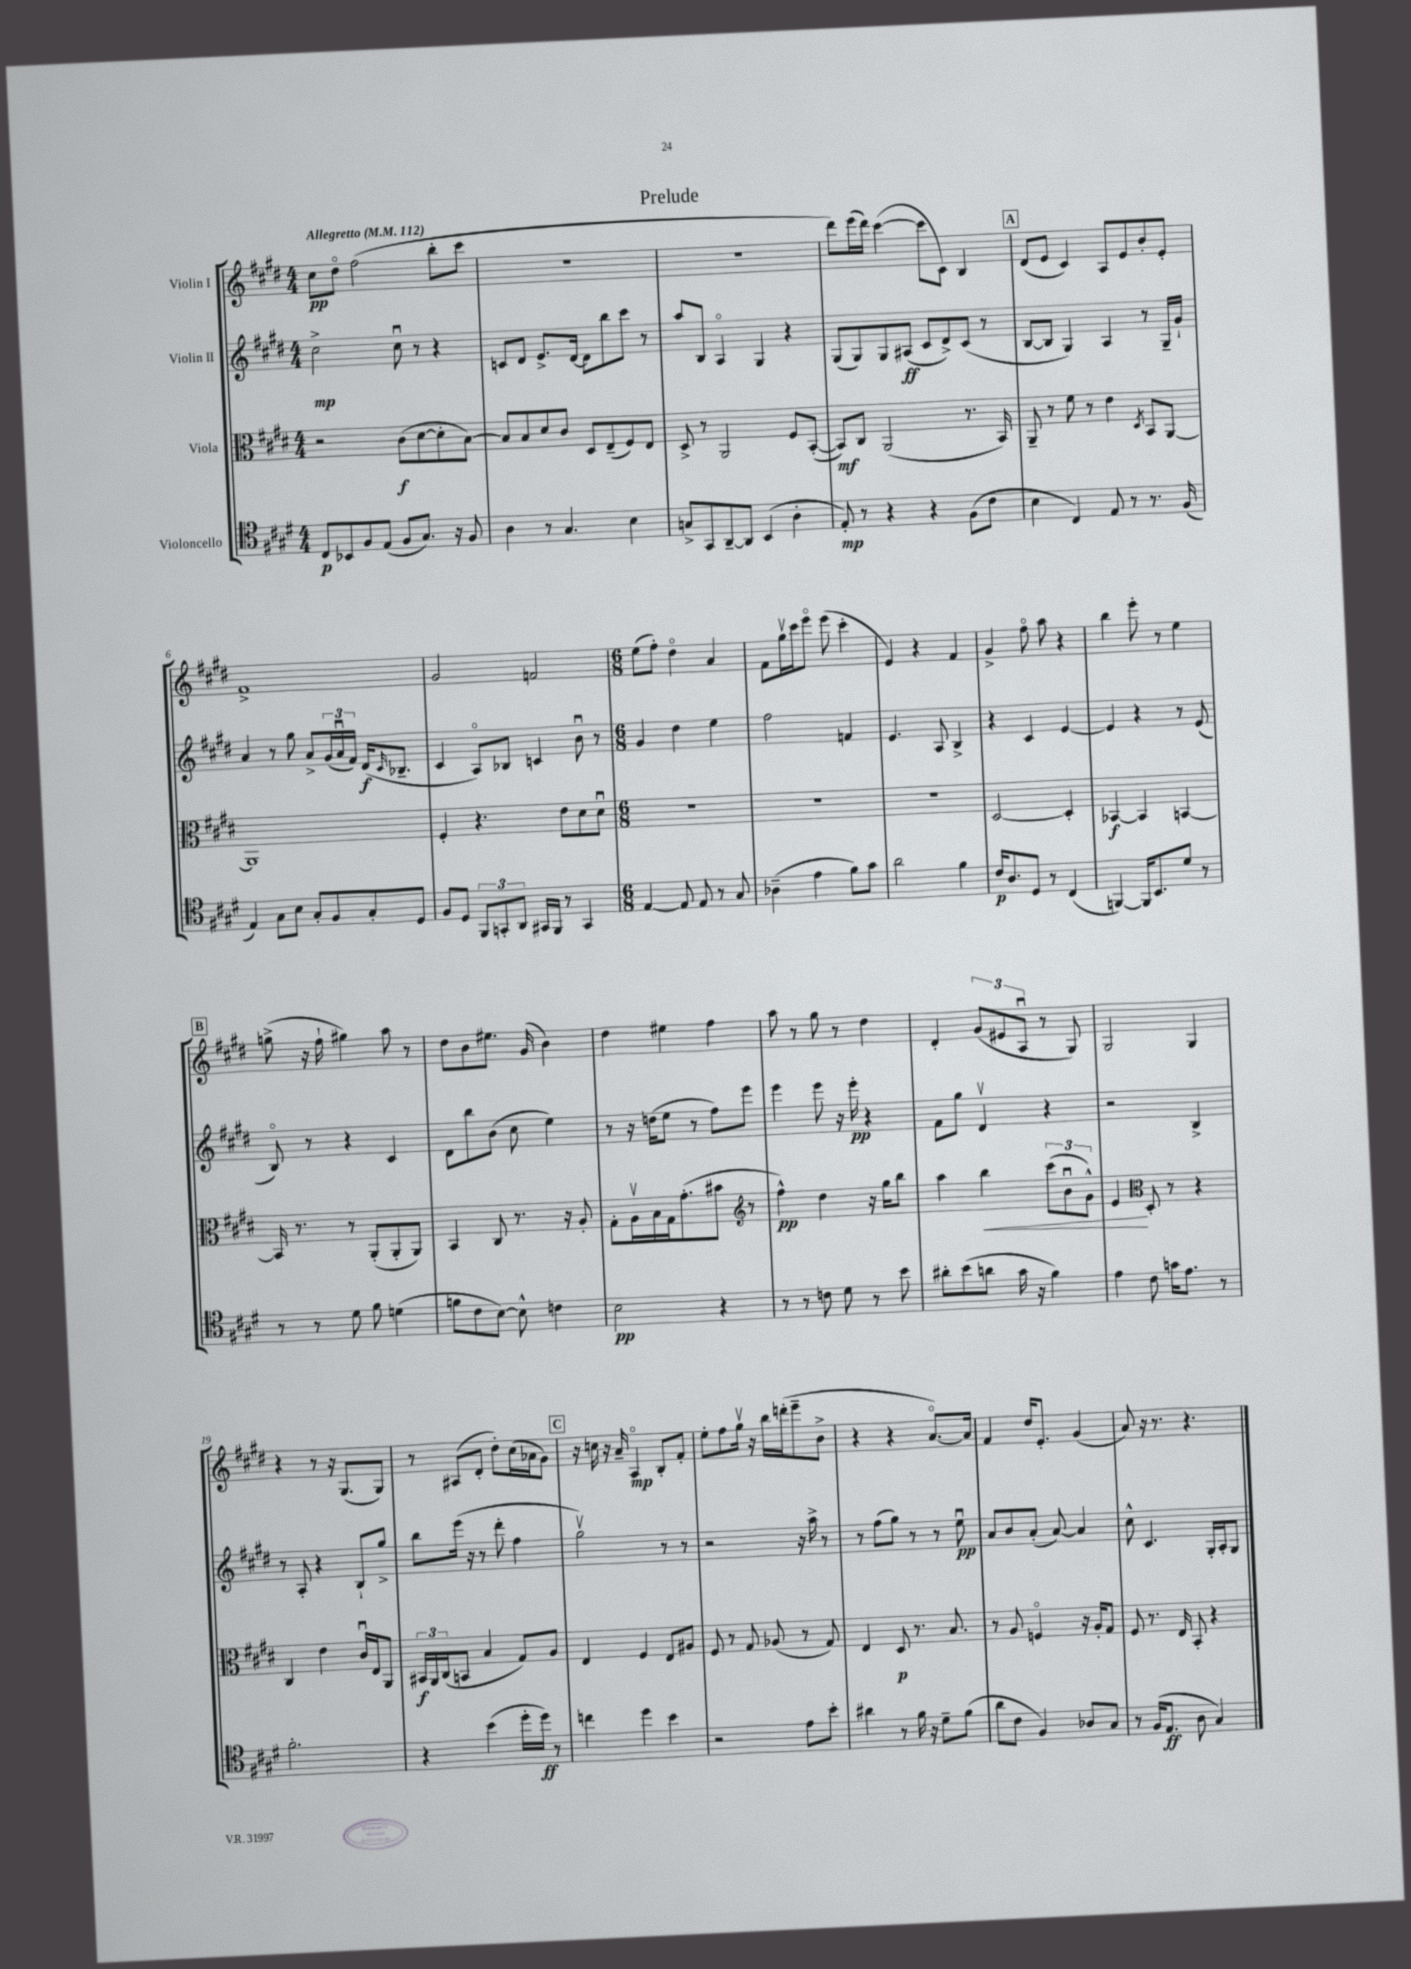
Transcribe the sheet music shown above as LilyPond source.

\header { title = "Prelude" }
<<
\new StaffGroup <<
\new Staff = "s0" \with { instrumentName = "Violin I" } {
    \clef treble \key e \major \numericTimeSignature \time 4/4 \tempo "Allegretto" 4 = 112
    cis''8\pp dis''8\flageolet fis''2( b''8-. cis'''8 |
    r1 |
    R1 |
    dis'''8) e'''16( dis'''16) cis'''4~( cis'''8 cis'8) b4 |
    \mark \markup { \box "A" } dis'8( e'8 cis'4) a8 e'8 b'8-. e'8-. |
    fis'1-> |
    gis'2 f'2 |
    \numericTimeSignature \time 6/8 e''8( fis''8-.) dis''4\flageolet a'4 |
    fis'8 gis''16\upbow cis'''16 e'''8\flageolet e'''8( cis'''4-. |
    e'4) r4 fis'4 |
    gis'4-> fis''8\flageolet a''8 r4 |
    b''4 e'''8-. r8 e''4 |
    \mark \markup { \box "B" } g''8->( r16 fis''16-! gis''4) a''8 r8 |
    dis''8 b'8 eis''8. gis'16( b'4) |
    dis''4 eis''4 fis''4 |
    a''8 r8 gis''8 r8 dis''4 |
    dis'4-. \tuplet 3/2 { gis'8( eis'8 a8\downbow } r8 gis8) |
    gis2 gis4 |
    r4 r8 r16 gis8.( gis8) |
    r8 ais8( dis'8-. dis''8-.) cis''16( aes'16 gis'8) |
    \mark \markup { \box "C" } r16 c''16 r16 a'16-- a4\flageolet\mp b8-. fis'8-. |
    e''8-. fis''8 gis''16\upbow r16 b''16 d'''16-.( e'''8-- b'8-> |
    r4 r4 a'8.~\flageolet) a'16 |
    fis'4 dis''16 e'8.-. gis'4( |
    a'8) r16 r8. r4. \bar "|." |
}
\new Staff = "s1" \with { instrumentName = "Violin II" } {
    \clef treble \key e \major \numericTimeSignature \time 4/4
    cis''2->\mp cis''8\downbow r8 r4 |
    c'8 dis'8 e'8.-> dis'16~ dis'8 b''8 cis'''8 r8 |
    a''8 b8 a4\flageolet gis4 r4 |
    gis8( gis8) gis8 ais8\ff( cis'8 dis'8->) cis'8( r8 |
    \mark \markup { \box "A" } b8~ b8 gis4) a4 r8 gis16-- gis'16-! |
    a'4 r8 gis''8 a'8-> \tuplet 3/2 { gis'16( a'16\downbow fis'16) } dis'16\f( \grace { cis'16 } bes8.-- |
    cis'4 a8\flageolet) bes8 c'4 b'8\downbow r8 |
    \numericTimeSignature \time 6/8 gis'4 dis''4 e''4 |
    fis''2 f'4 |
    e'4. a8 b4-> |
    r4 cis'4 e'4~ |
    e'4 r4 r8 e'8( |
    \mark \markup { \box "B" } b8\flageolet) r8 r4 cis'4 |
    dis'8 b''8 b'8( cis''8 e''4) |
    r8 r16 d''16( e''8 r8 fis''8) e'''8 |
    e'''4 e'''8 r16 e'''16-.\pp r4 |
    fis'8 gis''8 dis'4\upbow r4 |
    r2 b4-> |
    r8 a8-. r4 b8-! gis''8-> |
    b''8 e'''16( r16 r8 dis'''8-. fis''4 |
    \mark \markup { \box "C" } gis''2\upbow) r8 r8 |
    r2 r16 a''16-> r8 |
    r8 fis''8( gis''8) r8 r8 e''8\downbow\pp |
    a'8 b'8 a'8-.( a'8~) a'4 |
    cis''8-^ cis'4. gis16-. a16-. gis8 \bar "|." |
}
\new Staff = "s2" \with { instrumentName = "Viola" } {
    \clef alto \key e \major \numericTimeSignature \time 4/4
    r2 cis'8\f( dis'8~ dis'8-. b8~) |
    b8 b8 dis'8 cis'8 dis8 e8--( fis8) e8 |
    dis8-> r8 a,2 fis8 b,8~-.( |
    b,8\mf) cis8 a,2( r8. b,16) |
    \mark \markup { \box "A" } a,8-- r8 fis'8 r8 e'4 \acciaccatura { dis8 } b,8 a,8~ |
    a,1 |
    fis4-. r4. e'8 dis'8 dis'8\downbow |
    \numericTimeSignature \time 6/8 R2. |
    R2. |
    R2. |
    dis2~ dis4-. |
    bes,4~\f bes,4 b,4~ |
    \mark \markup { \box "B" } b,16 r8. r8 a,8-.( a,8-. a,8) |
    b,4 cis8 r8. r16 a8-. |
    gis8-. a16\upbow b16 gis16 gis'8.-.( bis'8 r8 |
    \clef treble fis''4-^\pp) dis''4 r16 gis''16 b''8 |
    a''4 b''4\< \tuplet 3/2 { cis'''8( b'8\downbow gis'8-^) } |
    e'4\! \clef alto dis8-. r8 r4 |
    cis4 e'4 cis'16\downbow e16 a,8 |
    \tuplet 3/2 { bis,16\f a,16 cis16( } b,8 b4 gis8) a8 |
    \mark \markup { \box "C" } e4 fis4 e8 ais8 |
    fis8 r8 gis8 aes8( r8 gis8) |
    e4 dis8\p r8. b8. |
    r8 a8 f4\flageolet r16 a16-. gis8 |
    fis8 r8. e16 b,8-. r4 \bar "|." |
}
\new Staff = "s3" \with { instrumentName = "Violoncello" } {
    \clef tenor \key e \major \numericTimeSignature \time 4/4
    cis8\p bes,8 fis8 e8( fis8 gis8.) r16 fis8 |
    a4 r8 gis4. b4 |
    g8-> gis,8 a,8~-- a,8 b,4( a4-. |
    e8-.\mp) r8 r4 r4 fis8( cis'8 |
    \mark \markup { \box "A" } b4 cis4) e8 r8 r8. fis16( |
    e4) gis8 b8 gis8-. fis8 gis8-. dis8 |
    fis8 dis8 \tuplet 3/2 { fis,8 g,8-. a,8 } gis,16 fis,16 r8 gis,4 |
    \numericTimeSignature \time 6/8 e4~ e8 e8 r8 gis8 |
    aes4--( e'4 fis'8) gis'8 |
    a'2 fis'4 |
    cis'16\p a8. dis8 r8 cis4( |
    f,4~) f,16 b,8. dis'8 r8 |
    \mark \markup { \box "B" } r8 r8 dis'8 fis'8 d'4( |
    f'8 cis'8 b8~) b8-^ c'4 |
    b2\pp r4 |
    r8 r8 c'8 dis'8 r8 b'8 |
    ais'8-. b'8( a'8 gis'16 r16 fis'4) |
    e'4 cis'8 g'16 e'8. r8 |
    fis'2.-. |
    r4 b'4( dis''16-. dis''16\ff) r8 |
    \mark \markup { \box "C" } c''4 dis''4 b'4 |
    r2 e'8 b'8-. |
    ais'4 r8 fis'16 r16 dis'8-- fis'8( |
    a'8 cis'8 fis4) aes8 gis8 |
    r8 fis16( e8.\ff a8 gis4) \bar "|." |
}
>>
>>
